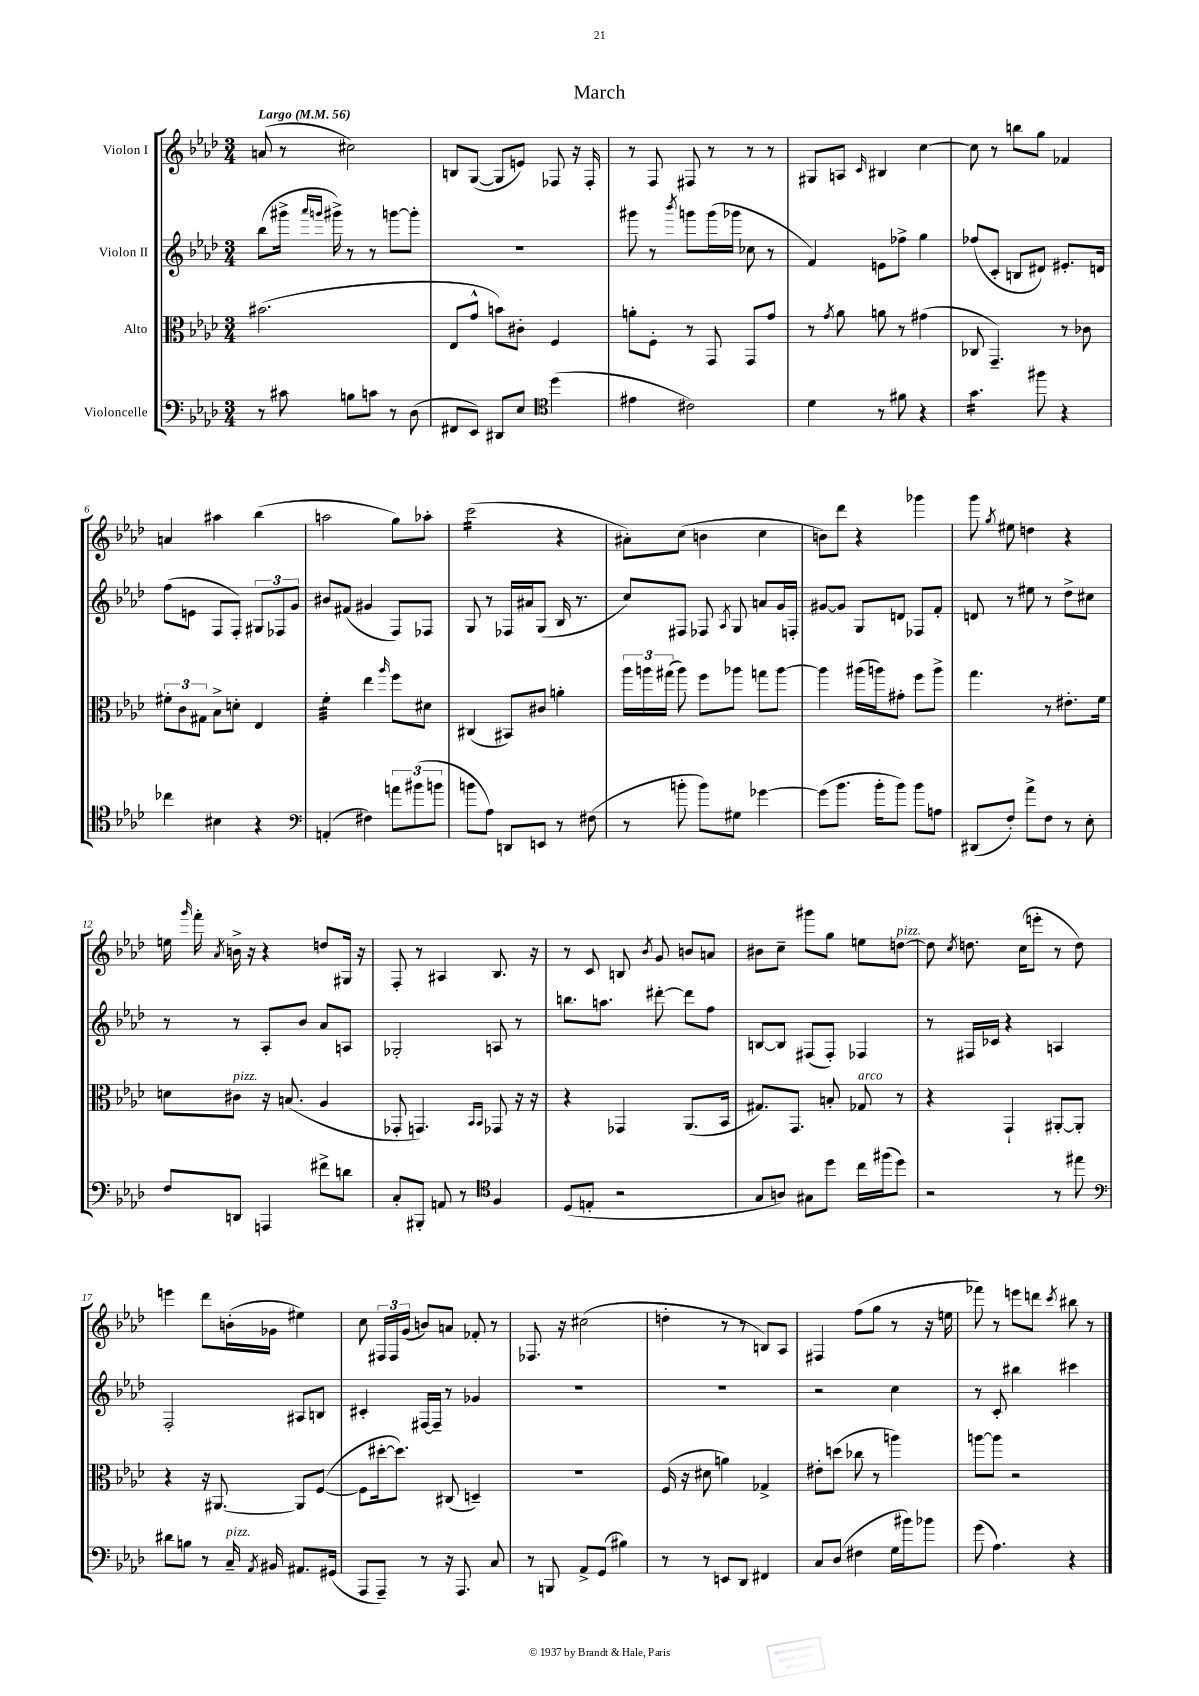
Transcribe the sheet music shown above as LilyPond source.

\header { title = "March" }
<<
\new StaffGroup <<
\new Staff = "s0" \with { instrumentName = "Violon I" } {
    \clef treble \key aes \major \numericTimeSignature \time 3/4 \tempo "Largo" 4 = 56
    \autoBeamOff a'8( r8 cis''2) |
    b8[ g8]~( g8[ e'8]) fes8 r16 fes16-. |
    r8 f8 fis8 r8 r8 r8 |
    gis8[ a8] \grace { c'16 } bis4 c''4~ |
    c''8 r8 b''8[ g''8] fes'4 |
    a'4 ais''4 bes''4( |
    a''2 g''8[) aes''8]-. |
    c'''2:16( r4 |
    ais'8[-.) c''8]( b'4 c''4 |
    b'8[) des'''8] r4 ges'''4 |
    g'''8 \acciaccatura { g''8 } eis''8 d''4 r4 |
    e''16 \grace { g'''16 } f'''16-. \acciaccatura { aes'8 } b'16-> r16 r4 d''8[ gis16] r16 |
    f8-. r8 ais4 bes8. r16 |
    r8 c'8 b8 \acciaccatura { bes'8 } g'8 b'8[ a'8] |
    bis'8[ c''8]-- gis'''8[ g''8] e''8[ d''8]~^\markup { \italic "pizz." } |
    d''8 \acciaccatura { c''8 } d''8. c''16[( e'''8]-. r8 d''8) |
    e'''4 des'''8[ b'16-.( ges'16] eis''4) |
    c''8 \tuplet 3/2 { fis16[ fis16 g'16]( } b'8[) a'8] fes'8-. r8 |
    fes8. r16 cis''2( |
    d''4-. r8 r8 b8[) aes8] |
    fis4 f''8[( g''8] r8 r16 e''16 |
    fes'''8) r8 e'''8[ d'''8] \acciaccatura { c'''8 } bis''8 r8 \bar "|." |
}
\new Staff = "s1" \with { instrumentName = "Violon II" } {
    \clef treble \key aes \major \numericTimeSignature \time 3/4
    \autoBeamOff bes''8[( gis'''16]-> \grace { aes'''16[ g'''16] } gis'''16->) r8 r8 g'''8[~ g'''8]-. |
    R2. |
    gis'''8 r8 \acciaccatura { bes'''8 } g'''8[ g'''16( ges'''16] ces''8 r8 |
    f'4) e'8[ fes''8]-> g''4 |
    fes''8[( c'8]-. b8[ dis'8]) eis'8.[-. d'16] |
    f''8[( e'8] f8[ f8]-.) \tuplet 3/2 { gis8[ fes8 g'8] } |
    bis'8[ fis'8]( gis'4 f8[) fes8] |
    g8 r8 fes16[ ais'16 g8]( bes16 r8. |
    c''8[) fis8] fes8 \acciaccatura { aes8 } g8 a'8[ g'16 f16]-. |
    gis'8[~ gis'8] g8[ d'8] fes8[ f'8]-. |
    d'8 r8 eis''8 r8 des''8[-> cis''8] |
    r8 r8 aes8[-. bes'8] aes'8[ a8] |
    ges2-. a8 r8 |
    b''8.[ a''8.] dis'''8~-. dis'''8[ f''8] |
    b8[~ b8] fis8[( fis8]-.) fes4 |
    r8 fis16[ ces'16] r4 a4 |
    f2-. ais8[ b8] |
    cis'4-. fis16[~ fis16]-- r8 ges'4 |
    R2. |
    R2. |
    r2 c''4 |
    r8 c'8-. bis''4 cis'''4 \bar "|." |
}
\new Staff = "s2" \with { instrumentName = "Alto" } {
    \clef alto \key aes \major \numericTimeSignature \time 3/4
    \autoBeamOff bis'2.( |
    ees8[ g'8]-^ b'8[) cis'8]-. f4 |
    a'8[-. f8]-. r8 g,8 g,8[ g'8] |
    r8 \acciaccatura { g'8 } aes'8 a'8 r8 gis'4( |
    ces8 g,4.--) r8 ces'8 |
    \tuplet 3/2 { fis'8[-. c'8 gis8] } bes8[-> d'8]-. ees4 |
    f'4:32-. ees''4 \grace { aes''16 } f''8[ dis'8] |
    cis4( bis,8[) cis'8] a'4-. |
    \tuplet 3/2 { aes''16[ a''16 gis''16]( } a''8) f''8[ aes''8] g''8[ aes''8]~ |
    aes''4 ais''16[( a''16) gis'8]-. f''8[ a''8]-> |
    g''4. r8 eis'8.[-. f'16] |
    d'8[ cis'8]^\markup { \italic "pizz." } r16 b8.( aes4 |
    ges,8-. g,4.) \grace { bes,16[ bes,16] } ges,8 r16 r16 |
    r4 ges,4 aes,8.[( bes,16] |
    gis8.[) g,8.] b8-. ges8^\markup { \italic "arco" } r8 |
    r4 g,4-! ais,8[~-. ais,8]-. |
    r4 r16 ais,8.~ ais,8[ f8]~( |
    f8[ dis''16~-. dis''8.]) cis8( d4--) |
    R2. |
    f16( r16 dis'8 a'4) ges4-> |
    eis'8[-. d''8]( ces''8 r8 a''4) |
    a''8[~ a''8] r2 \bar "|." |
}
\new Staff = "s3" \with { instrumentName = "Violoncelle" } {
    \clef bass \key aes \major \numericTimeSignature \time 3/4
    \autoBeamOff r8 cis'8 b8[ c'8] r8 des8( |
    fis,8[ ees,8]) dis,8[ ees8] \clef tenor des''4( |
    eis'4 cis'2) |
    des'4 r8 fis'8 r4 |
    g'4.:16 fis''8 r4 |
    ces''4 bis4 r4 |
    \clef bass a,4-.( fis4) \tuplet 3/2 { a'8[ bis'8( b'8] } |
    b'8[ aes8]) d,8[ e,8] r8 fis8( |
    r8 b'8-. b'8[) gis8] ges'4~ |
    ges'8[( bes'8.] bes'16[-. bes'8]) bes'8[ a8] |
    dis,8[( f8]-.) aes'8[-> f8] r8 ees8-. |
    f8[ d,8] a,,4 fis'8[-> d'8] |
    c8[-. bis,,8]-. a,8 r8 \clef tenor f4 |
    des8[( e8]-. r2 |
    g8[ a8]) gis8[ des''8] c''16[ fis''16( des''8]) |
    r2 r8 eis''8 |
    \clef bass dis'8[ b8] r8 c16--^\markup { \italic "pizz." } \acciaccatura { aes,8 } bis,16 ais,8.[ gis,16]( |
    aes,,8[ aes,,8]--) r8 r16 aes,,8. c8 |
    r8 b,,8 aes,8[-> g,8]( bis4) |
    r8 r8 e,8[ des,8] fis,4 |
    c8[ des8]( fis4 g16[ bis'16) bes'8] |
    g'8( aes4.) r4 \bar "|." |
}
>>
>>
